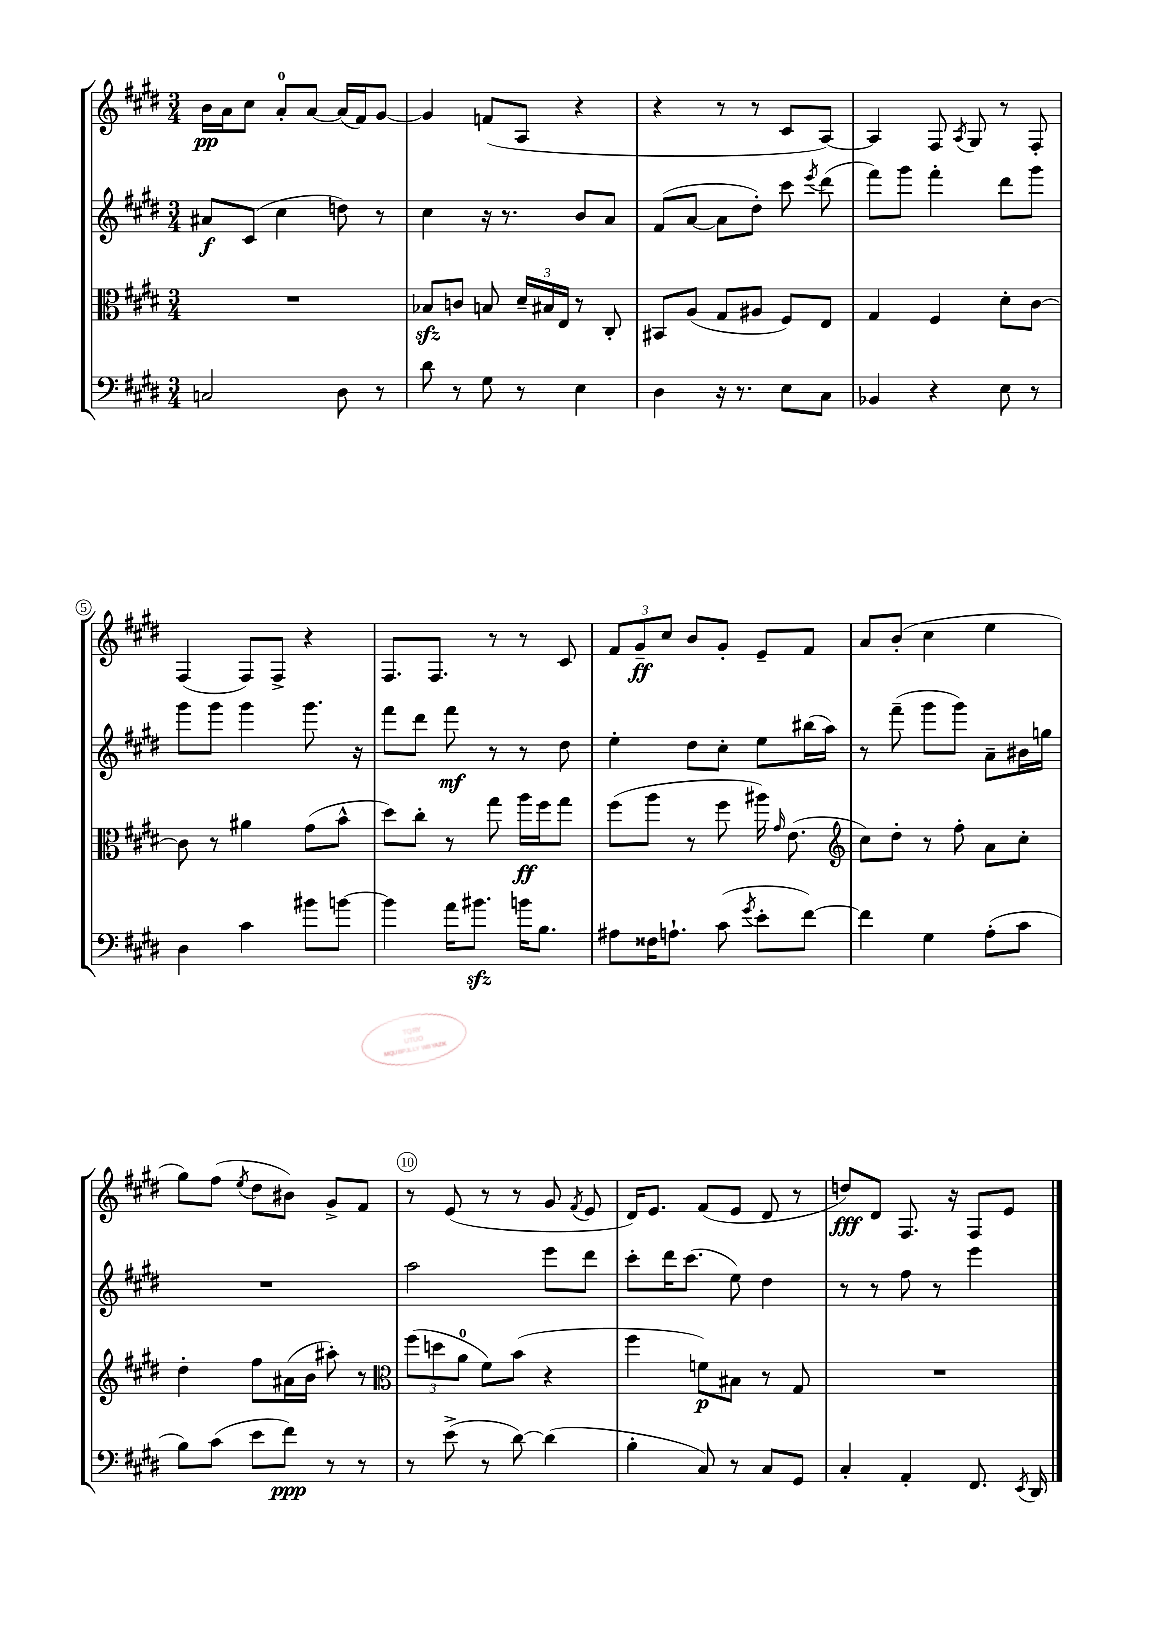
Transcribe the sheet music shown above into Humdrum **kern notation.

**kern	**kern	**kern	**kern
*staff4	*staff3	*staff2	*staff1
*clefF4	*clefC3	*clefG2	*clefG2
*k[f#c#g#d#]	*k[f#c#g#d#]	*k[f#c#g#d#]	*k[f#c#g#d#]
*M3/4	*M3/4	*M3/4	*M3/4
2C	2.r	8a#	16b
.	.	.	16a
.	.	(8c#	8cc#
.	.	4cc#	8a'
.	.	.	[8a
8D#	.	8dd)	(16a]
.	.	.	16f#)
8r	.	8r	[8g#
=	=	=	=
8d#	8B-	4cc#	4g#]
8r	8c	.	.
8G#	8B	16r	(8f
.	.	8.r	.
8r	24d#~	.	8A
.	24B#	.	.
.	24E	.	.
4E	8r	8b	4r
.	8C#'	8a	.
=	=	=	=
4D#	8BB#	(8f#	4r
.	(8A	[8a	.
16r	8G#	8a]	8r
8.r	.	.	.
.	8A#	8dd#')	8r
8E	8F#)	8ccc#	8c#
.	.	8qeee	.
8C#	8E	(8ddd#	[8A)
=	=	=	=
4BB-	4G#	8fff#)	4A]
.	.	8ggg#	.
4r	4F#	4fff#'	8F#
.	.	.	8qA
.	.	.	8G#
8E	8d#'	8ddd#	8r
8r	[8c#	8ggg#	8F#'
=	=	=	=
4D#	8c#]	8ggg#	(4F#
.	8r	8ggg#	.
4c#	4a#	4ggg#	8F#)
.	.	.	8F#^
8b#	(8g#	8.ggg#	4r
[8b	8b^^	.	.
.	.	16r	.
=	=	=	=
4b]	8dd#)	8fff#	8.F#
.	8cc#'	8ddd#	.
.	.	.	8.F#
16a	8r	8fff#	.
8.b#	.	.	.
.	8gg#	8r	8r
16b	16aa	8r	8r
8.B	16ff#	.	.
.	8gg#	8dd#	8c#
=	=	=	=
8A#	(8ff#	4ee'	12f#
.	.	.	12g#~
16F##	8aa	.	.
.	.	.	12cc#
8.A`	.	.	.
.	8r	8dd#	8b
(8c#	8ff#	8cc#'	8g#'
8qg#	.	.	.
8e'	16aa#)	8ee	8e~
.	16qqg#	.	.
.	(8.e	.	.
[8f#)	.	(16bb#	8f#
.	.	16aa)	.
=	=	=	=
*	*clefG2	*	*
4f#]	8cc#)	8r	8a
.	8dd#'	(8fff#~	(8b'
4G#	8r	8ggg#	4cc#
.	8ff#'	8ggg#)	.
(8A'	8a	8a~	4ee
8c#	8cc#'	16b#	.
.	.	16gg	.
=	=	=	=
8B)	4dd#'	2.r	8gg#)
(8c#	.	.	(8ff#
.	.	.	8qee
8e	8ff#	.	8dd#
8f#)	(16a#	.	8b#)
.	16b	.	.
8r	8aa#')	.	8g#^
8r	8r	.	8f#
=	=	=	=
*	*clefC3	*	*
8r	(12ff#	2aa	8r
.	12dd	.	.
(8e^	.	.	(8e
.	12a	.	.
8r	8f#)	.	8r
[8d#)	(8b	.	8r
(4d#]	4r	8eee	8g#
.	.	.	8qf#
.	.	8ddd#	8e
=	=	=	=
4B'	4ff#	8ccc#'	16d#)
.	.	.	8.e
.	.	16ddd#	.
.	.	(8.ccc#	.
8C#)	8f)	.	(8f#
8r	8B#	8ee)	8e
8C#	8r	4dd#	8d#
8GG#	8G#	.	8r
=	=	=	=
4C#'	2.r	8r	8dd)
.	.	8r	8d#
4AA'	.	8ff#	8.F#
.	.	8r	.
.	.	.	16r
8.FF#	.	4eee	8F#
.	.	.	8e
8qEE	.	.	.
16DD#	.	.	.
==	==	==	==
*-	*-	*-	*-
